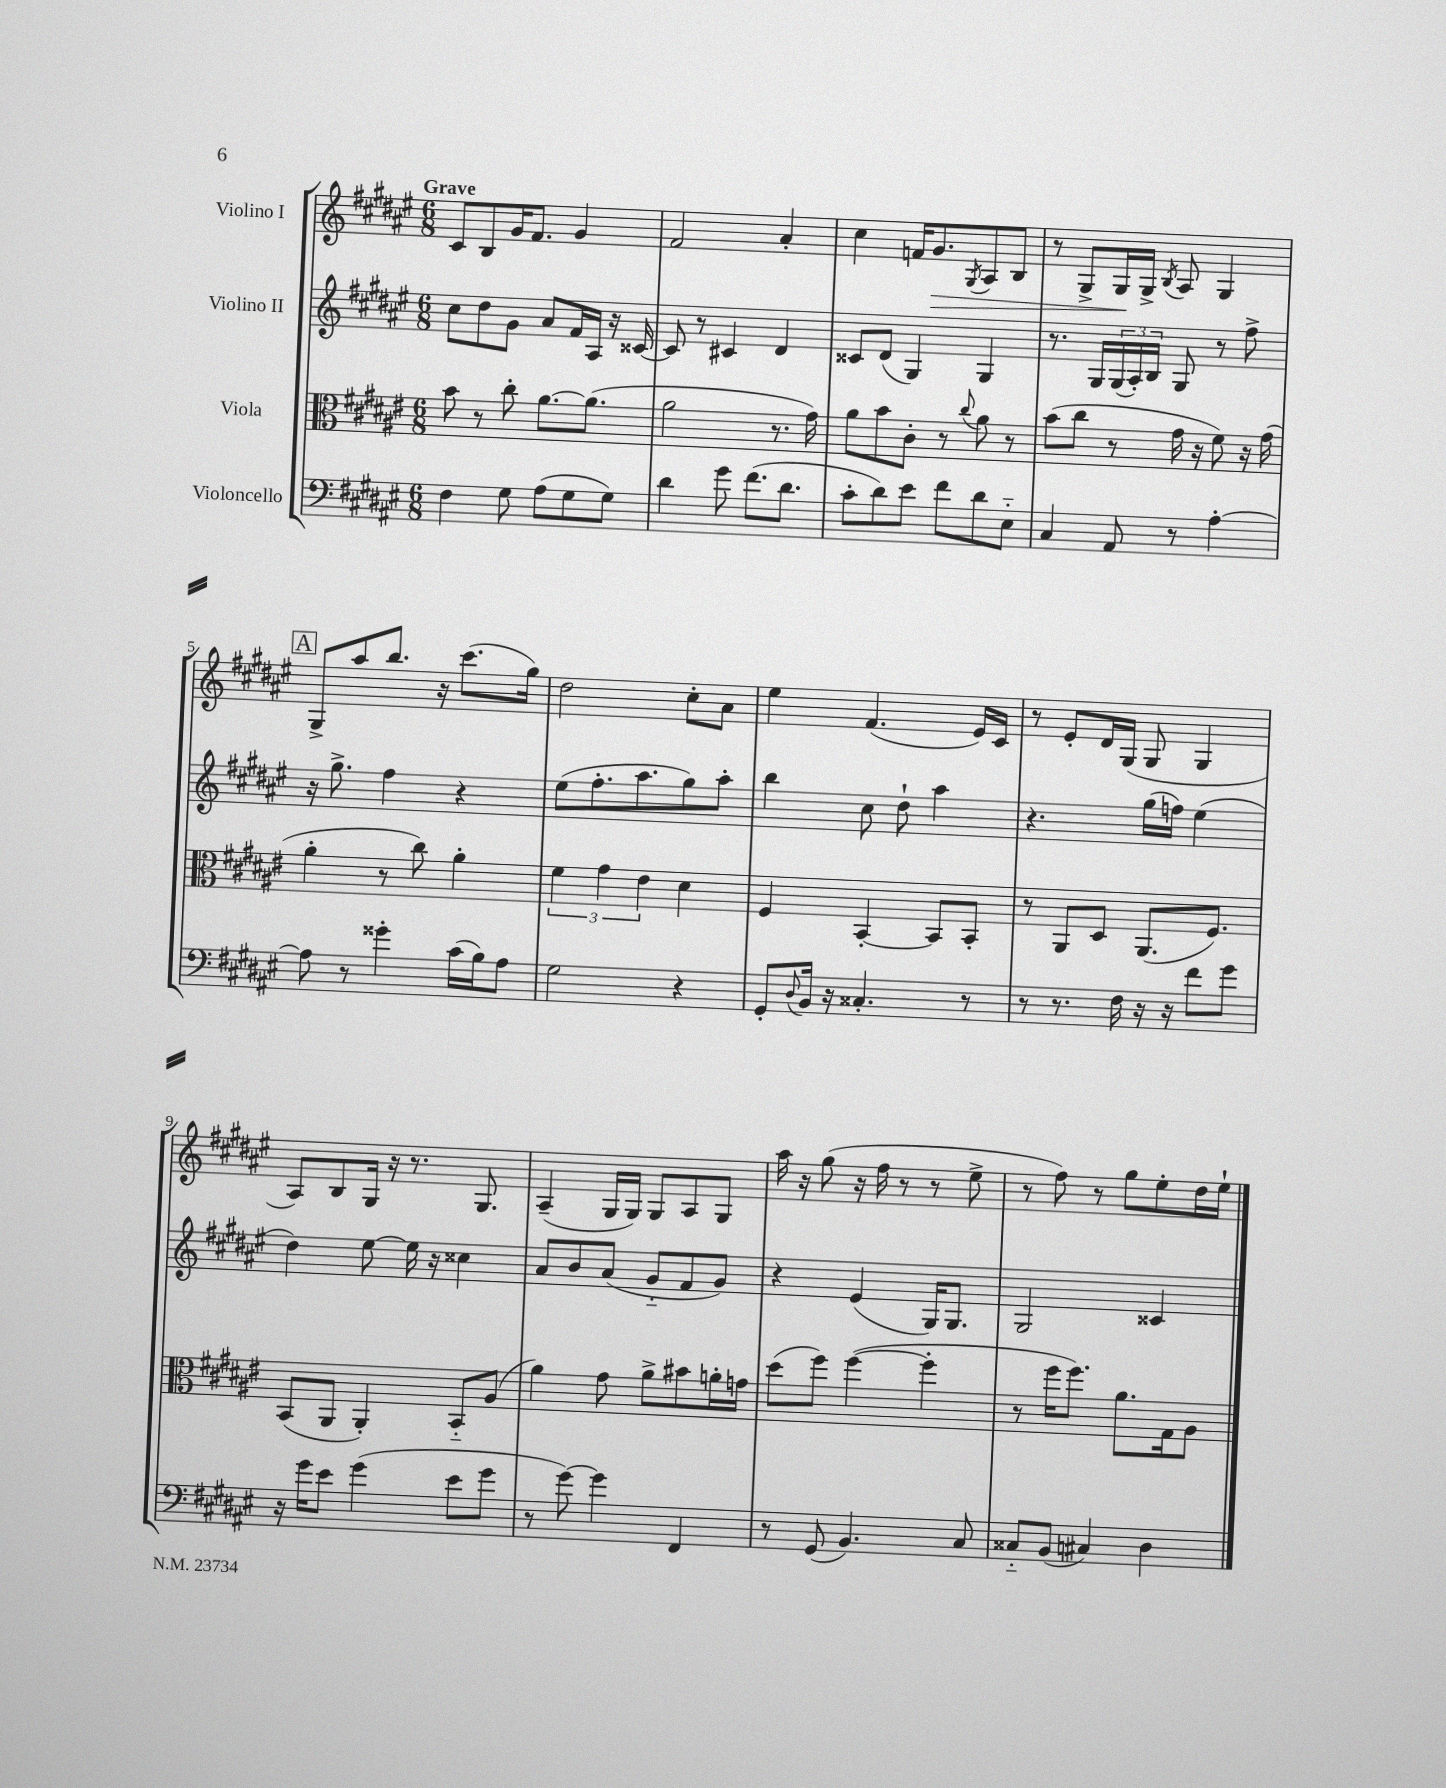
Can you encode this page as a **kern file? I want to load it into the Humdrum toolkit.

**kern	**kern	**kern	**kern
*staff4	*staff3	*staff2	*staff1
*clefF4	*clefC3	*clefG2	*clefG2
*k[f#c#g#d#a#e#]	*k[f#c#g#d#a#e#]	*k[f#c#g#d#a#e#]	*k[f#c#g#d#a#e#]
*M6/8	*M6/8	*M6/8	*M6/8
4F#	8b	8cc#	8c#
.	8r	8dd#	8B
8G#	8cc#'	8g#	16g#
.	.	.	8.f#
(8A#	[8.a#	8a#	.
8G#	.	16f#	4g#
.	(8.a#]	16A#	.
8G#)	.	16r	.
.	.	[16c##	.
=	=	=	=
4d#	2a#	8c##]	2f#
.	.	8r	.
8g#	.	4c#	.
(8.f#	.	.	.
.	8.r	4d#	4a#'
8.d#	.	.	.
.	16g#)	.	.
=	=	=	=
8c#'	8a#	8c##	4cc#
8d#)	8b	(8d#	.
8e#	8c#'	4G#)	16f
.	.	.	8.g#
8f#	8r	.	.
.	8qqcc#	.	8qG#
8d#	8a#	4G#	8A#
8E#'~	8r	.	8B
=	=	=	=
4C#	(8b	8.r	8r
.	8cc#	.	8G#^
.	.	16G#	.
8AA#	8r	(24G#	16G#
.	.	24A#')	.
.	.	.	16G#^
.	.	24B	.
.	.	.	8qB
8r	16g#	8G#	8A#
.	16r	.	.
[4A#'	8f#)	8r	4G#
.	16r	8ff#^	.
.	(16g#	.	.
=	=	=	=
8A#]	4a#'	16r	8G#^
.	.	8.gg#^	.
8r	.	.	8aa#
4g##'	8r	4ff#	8.bb
.	8cc#)	.	.
.	.	.	16r
(16c#	4a#'	4r	(8.ccc#
16B)	.	.	.
8A#	.	.	.
.	.	.	16gg#)
=	=	=	=
2G#	6f#	(8ee#	2dd#
.	.	8.ff#'	.
.	6g#	.	.
.	.	8.aa#	.
.	6e#	.	.
4r	4d#	8gg#)	8cc#'
.	.	8aa#'	8a#
=	=	=	=
8GG#'	4F#	4bb	4ee#
8qqD#	.	.	.
16BB	.	.	.
16r	.	.	.
4.C##'	[4BB'	8cc#	(4.f#
.	.	8dd#`	.
.	8BB]	4aa#	.
8r	8BB'	.	16e#)
.	.	.	16c#
=	=	=	=
8r	8r	4.r	8r
8.r	8AA#	.	8e#'
.	8D#	.	16d#
16F#	.	.	(16G#
16r	(8.AA#	(16gg#	8G#
16r	.	16ff)	.
8f#	.	(4ee#	4G#
.	8.F#)	.	.
8g#	.	.	.
=	=	=	=
16r	(8BB	4dd#)	8A#)
16g#	.	.	.
8e#	8AA#	.	8B
(4g#	4AA#')	[8ee#	16G#
.	.	.	16r
.	.	16ee#]	8.r
.	.	16r	.
8e#	8BB'~	4cc##	.
.	.	.	8.G#
8g#	(8A#	.	.
=	=	=	=
8r	4a#)	8a#	(4A#~
[8g#)	.	8b	.
4g#]	8g#	(8a#	16G#
.	.	.	16G#)
.	8a#^	8g#'~	8G#
4FF#	8b#	8f#	8A#
.	16a'	8g#)	8G#
.	16g	.	.
=	=	=	=
8r	(8dd#	4r	16aa#
.	.	.	16r
(8GG#	8ff#)	.	(8gg#
4.BB)	([4ff#	(4e#	16r
.	.	.	16ff#
.	.	.	8r
.	4ff#']	16G#)	8r
.	.	8.G#	.
8C#	.	.	8ee#^
=	=	=	=
8C##'~	8r	2G#	8r
(8BB	16ff#	.	8ff#)
.	8.ff#)	.	.
4C#)	.	.	8r
.	8.a#	.	8gg#
4D#	.	4c##	8ee#'
.	16G#	.	.
.	8A#	.	16dd#
.	.	.	16ee#`
==	==	==	==
*-	*-	*-	*-
